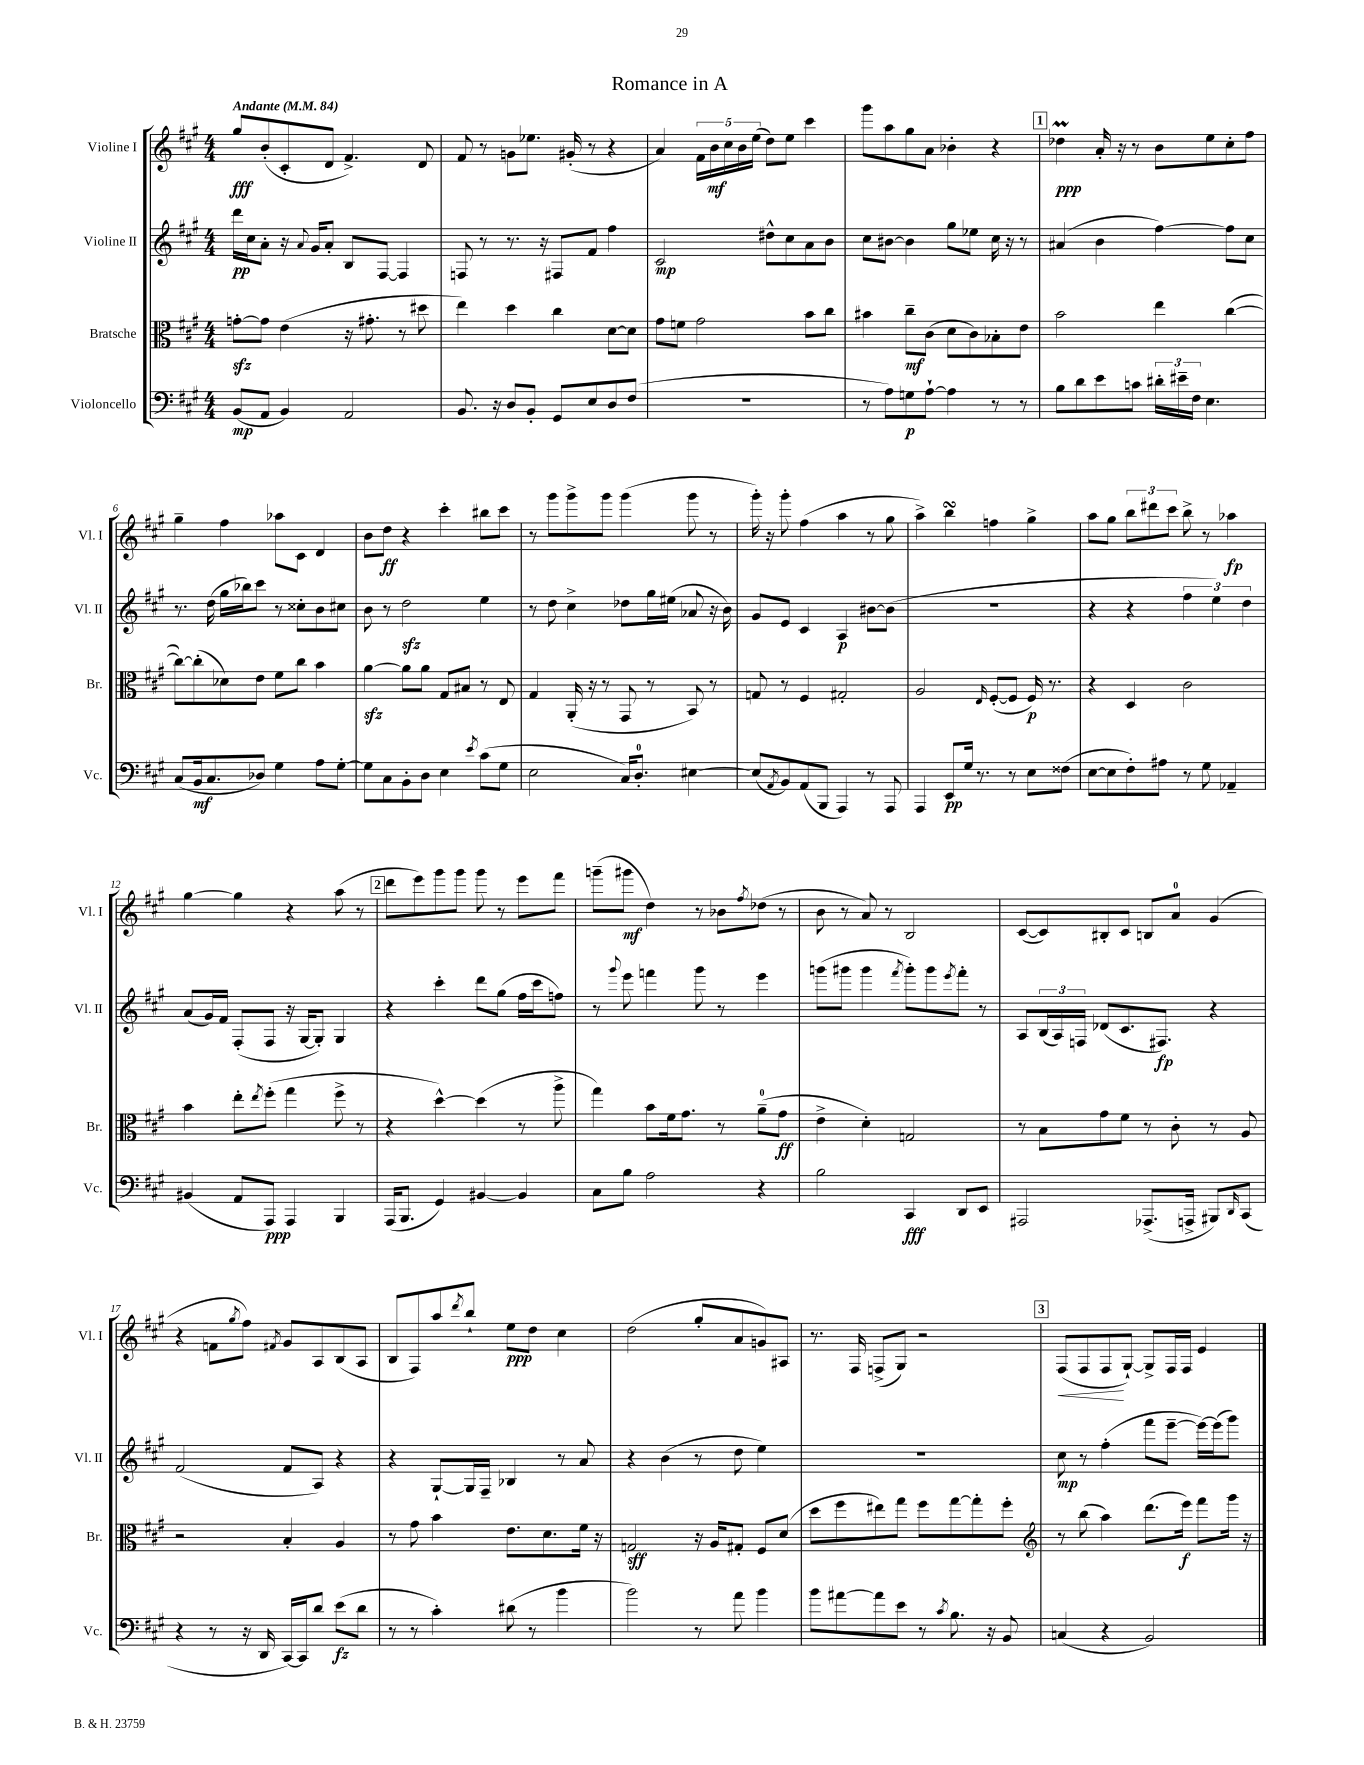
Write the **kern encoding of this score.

**kern	**kern	**kern	**kern
*staff4	*staff3	*staff2	*staff1
*clefF4	*clefC3	*clefG2	*clefG2
*k[f#c#g#]	*k[f#c#g#]	*k[f#c#g#]	*k[f#c#g#]
*M4/4	*M4/4	*M4/4	*M4/4
*MM84	*MM84	*MM84	*MM84
(8BB/L	[8g'\L	16ddd\LL	8gg#/L
.	.	16cc#\J	.
8AA/J	8g\]J	8a'\J	(8b'/
4BB/)	(4e\	16r	8c#'/
.	.	8qqa/	.
.	.	16g#/LK	.
.	.	8a'/J	8d/J
2AA/	16r	8B/L	4.f#^/)
.	8.g#'\	.	.
.	.	[8F#/J	.
.	8r	4F#/]	.
.	8dd#\	.	8d/
=	=	=	=
8.BB/	4ee\)	8F/	8f#/
.	.	8r	8r
16r	.	.	.
8D/L	4dd\	8.r	8g\L
8BB'/J	.	.	8.ee-\J
.	.	16r	.
8GG#/L	4cc#\	8F#/L	.
.	.	.	(16g#'/
8E/	.	8f#/J	8r
8D/	[8d\L	4ff#\	4r
(8F#/J	8d\]J	.	.
=	=	=	=
1r	8g#\L	2c#/	4a/)
.	8f\J	.	.
.	2g#\	.	20f#\LL
.	.	.	20b\
.	.	.	20cc#\
.	.	.	20b\
.	.	.	(20ee\JJ
.	.	8dd#^^\L	8dd\L)
.	.	8cc#\	8ee\J
.	8b\L	8a\	4ccc#\
.	8cc#\J	8b\J	.
=	=	=	=
8r	4b#\	8cc#\L	8ggg#\L
8A\L)	.	[8b#\J	8aa\
8G\	8cc#~\L	4b#\]	8gg#\
[8A`\J	(8c#\J	.	8a\J
4A\]	8d\L	8gg#\L	4b-'\
.	8c#\)	8ee-\J	.
8r	8B-'\	16cc#\	4r
.	.	16r	.
8r	8e\J	8r	.
=	=	=	=
8B\L	2b\	(4a#/	4dd-\
8d\	.	.	.
8e\	.	4b\	16a'/
.	.	.	16r
8c\J	.	.	8r
24d#'\LL	4ee\	[4ff#\)	8b\L
24e#~\	.	.	.
24F#\JJ	.	.	.
4.E\	.	.	8ee\
.	([4cc#\	8ff#\]L	8cc#'\
.	.	8cc#\J	8ff#\J
=	=	=	=
(8C#/L	8cc#\_L)	8.r	4gg#~\
16BB/k	(8cc#'\]	.	.
8.C#/	.	(16dd\	.
.	8d-\)	16gg#\LL	4ff#\
.	.	16bb-\J)	.
8D-/J)	8e\J	8ccc#\J	.
4G#\	8f#\L	8r	8aa-\L
.	8cc#\J	8cc##'\L	8c#\J
8A\L	4b\	8b\	4d/
[8G#'\J	.	8cc#\J	.
=	=	=	=
8G#\]L	[4a\	8b\	8b\L
8C#\	.	8r	8dd\J
8BB'\	8a\]L	2dd\	4r
8D\J	8a\J	.	.
4E\	8G#/L	.	4ccc#'\
.	8B#/J	.	.
8qe/	.	.	.
(8c#\L	8r	4ee\	8bb#\L
8G#\J	8E/	.	8ccc#\J
=	=	=	=
2E\	4G#/	8r	8r
.	.	8dd\	8ggg#\L
.	(16AA'/	4cc#^\	8ggg#^\
.	16r	.	.
.	8r	.	8ggg#\J
16C#/LK)	8GG#/	8dd-\L	(4ggg#\
8.D'/J	.	.	.
.	8r	16gg#\L	.
.	.	(16ee#\JJ	.
[4E#\	8BB/)	8a-/	8ggg#\
.	8r	16r	8r
.	.	16b\)	.
=	=	=	=
(8E#/]L	8G/	8g#/L	16ggg#'\)
.	.	.	16r
8qAA/	.	.	.
8BB/)	8r	8e/J	8ggg#'\
(8AA/	4F#/	4c#/	(4ff#\
8BBB/J	.	.	.
4AAA/)	2G#'/	4A/	4aa\
8r	.	[8b#\L	8r
8AAA/	.	(8b#\]J	8gg#\
=	=	=	=
4AAA/	2A/	1r	4aa^\)
8EE/L	.	.	4bb\
16G#/Jk	.	.	.
8.r	.	.	.
.	16qqE/	.	.
.	([8F#'/L	.	4ff\
8r	8F#/]J	.	.
8E\L	16F#/)	.	4gg#^\
.	8.r	.	.
(8F##\J	.	.	.
=	=	=	=
[8E\L	4r	4r	8aa\L
8E\]	.	.	8gg#\J
8F#'\)	4D/	4r	12bb\L
.	.	.	12ddd#\
8A#\J	.	.	.
.	.	.	12ccc#\J
8r	2c#\	6ff#\	8bb^\
8G#\	.	.	8r
.	.	6ee\)	.
4AA-~/	.	.	4aa-\
.	.	6dd\	.
=	=	=	=
(4BB#/	4b\	(8a/L	[4gg#\
.	.	16g#/L)	.
.	.	16f#/JJ	.
8AA/L	8ee'\L	(8F#'/L	4gg#\]
.	8qee/	.	.
8AAA/J)	(8ff#'\J	8F#/J	.
4AAA/	4gg#\	16r	4r
.	.	[16G#/LK	.
.	.	8G#'/]J)	.
4BBB/	8ff#^\	4G#/	(8aa\
.	8r	.	8r
=	=	=	=
(16AAA/LK	4r	4r	8ddd\L
8.BBB/J	.	.	.
.	.	.	8eee\)
4GG#/)	[4dd^^\)	4ccc#'\	8ggg#\
.	.	.	8ggg#\J
[4BB#/	(4dd\]	8ddd\L	8ggg#\
.	.	(8gg#\J	8r
4BB#/]	8r	16ff#\LL	8eee\L
.	.	16ccc#\J	.
.	8aa^\	8ff\J)	8fff#\J
=	=	=	=
8C#\L	4gg#\)	8r	(8ggg~\L
.	.	8qqggg#/	.
8B\J	.	8eee\	8ggg#\J
2A\	8b\L	4fff\	4dd\)
.	16f#\k	.	.
.	8.g#\J	.	.
.	.	8ggg#\	8r
.	8r	8r	8b-\L
.	.	.	8qff#/
4r	(8a~\L	4eee\	(8dd-\J
.	8g#\J	.	8r
=	=	=	=
2B\	4e^\	(8ggg\L	8b\
.	.	8ggg#\J	8r
.	4d'\)	4ggg#\	8a/)
.	.	.	8r
.	.	8qfff#/	.
4CC#/	2G/	8ggg#'\L)	2B/
.	.	8ggg#\	.
.	.	8qeee/	.
8DD/L	.	8fff#'\J	.
8EE/J	.	8r	.
=	=	=	=
2AAA#/	8r	8A/L	([8c#/L
.	8B\L	(24B/L	8c#/])
.	.	24A/)	.
.	.	24F/JJ	.
.	8g#\	(8d-/L	8B#'/
.	8f#\J	8.c#/	8c#/J
(8.AAA-^/L	8r	.	8B/L
.	.	8.F#/J)	.
.	8c#'\	.	8a/J
16AAA^/Jk	.	.	.
8BBB#/L)	8r	4r	(4g#/
16qqDD/	.	.	.
(8CC#/J	8A/	.	.
=	=	=	=
4r	2r	(2f#/	4r
8r	.	.	8f\L
.	.	.	8qgg#/
16r	.	.	8ff#\J)
16DD/	.	.	.
.	.	.	8qf#/
[16CC#/LL)	4B'/	8f#/L	8g#/L
16CC#/]J	.	.	.
8d/J	.	8A/J)	8A/
(8e\L	4A/	4r	(8B/
8d\J	.	.	8A/J
=	=	=	=
8r	8r	4r	8B/L
8r	8g#\	.	8F#/)
4c#'\)	4b\	[8G#`/L	8aa/
.	.	.	8qddd/
.	.	16G#/]L	8bb`/J
.	.	16F#~/JJ	.
(8d#\	8.e\L	4B-/	8ee\L
8r	.	.	8dd\J
.	8.d\	.	.
4b\	.	8r	4cc#\
.	16f#\Jk	8a/	.
.	16r	.	.
=	=	=	=
2b\)	2G/	4r	(2dd\
.	.	(4b\	.
8r	16r	8r	8gg#'/L
.	16A/LK	.	.
8a\	8G#'/J	8dd\	8a/
4b\	8F#/L	4ee\)	8g/)
.	(8d/J	.	8A#/J
=	=	=	=
8b\L	8dd\L	1r	8.r
[8a#\	8ff#\	.	.
.	.	.	16F#/
8a#\]	8ee#\)	.	(8F^/L
8e\J	8gg#\J	.	8G#/J)
8r	8ff#\L	.	2r
8qc#/	.	.	.
8.B\	[8gg#\	.	.
.	8gg#'\]	.	.
16r	.	.	.
8BB/	8ff#'\J	.	.
=	=	=	=
*	*clefG2	*	*
(4C/	8r	8cc#\	(8F#/L
.	(8bb\	8r	8F#/
4r	4aa\)	(4ff#'\	8F#/
.	.	.	[8G#`/J)
2BB/)	(8.ddd\L	8fff#\L	8G#^/]L
.	.	[8eee~\J	16F#/L
.	16eee\Jk)	.	16F#/JJ
.	8fff#\L	16eee\_LL)	4e/
.	.	(16eee\]J	.
.	16ggg#\Jk	8ggg#\J)	.
.	16r	.	.
==	==	==	==
*-	*-	*-	*-
